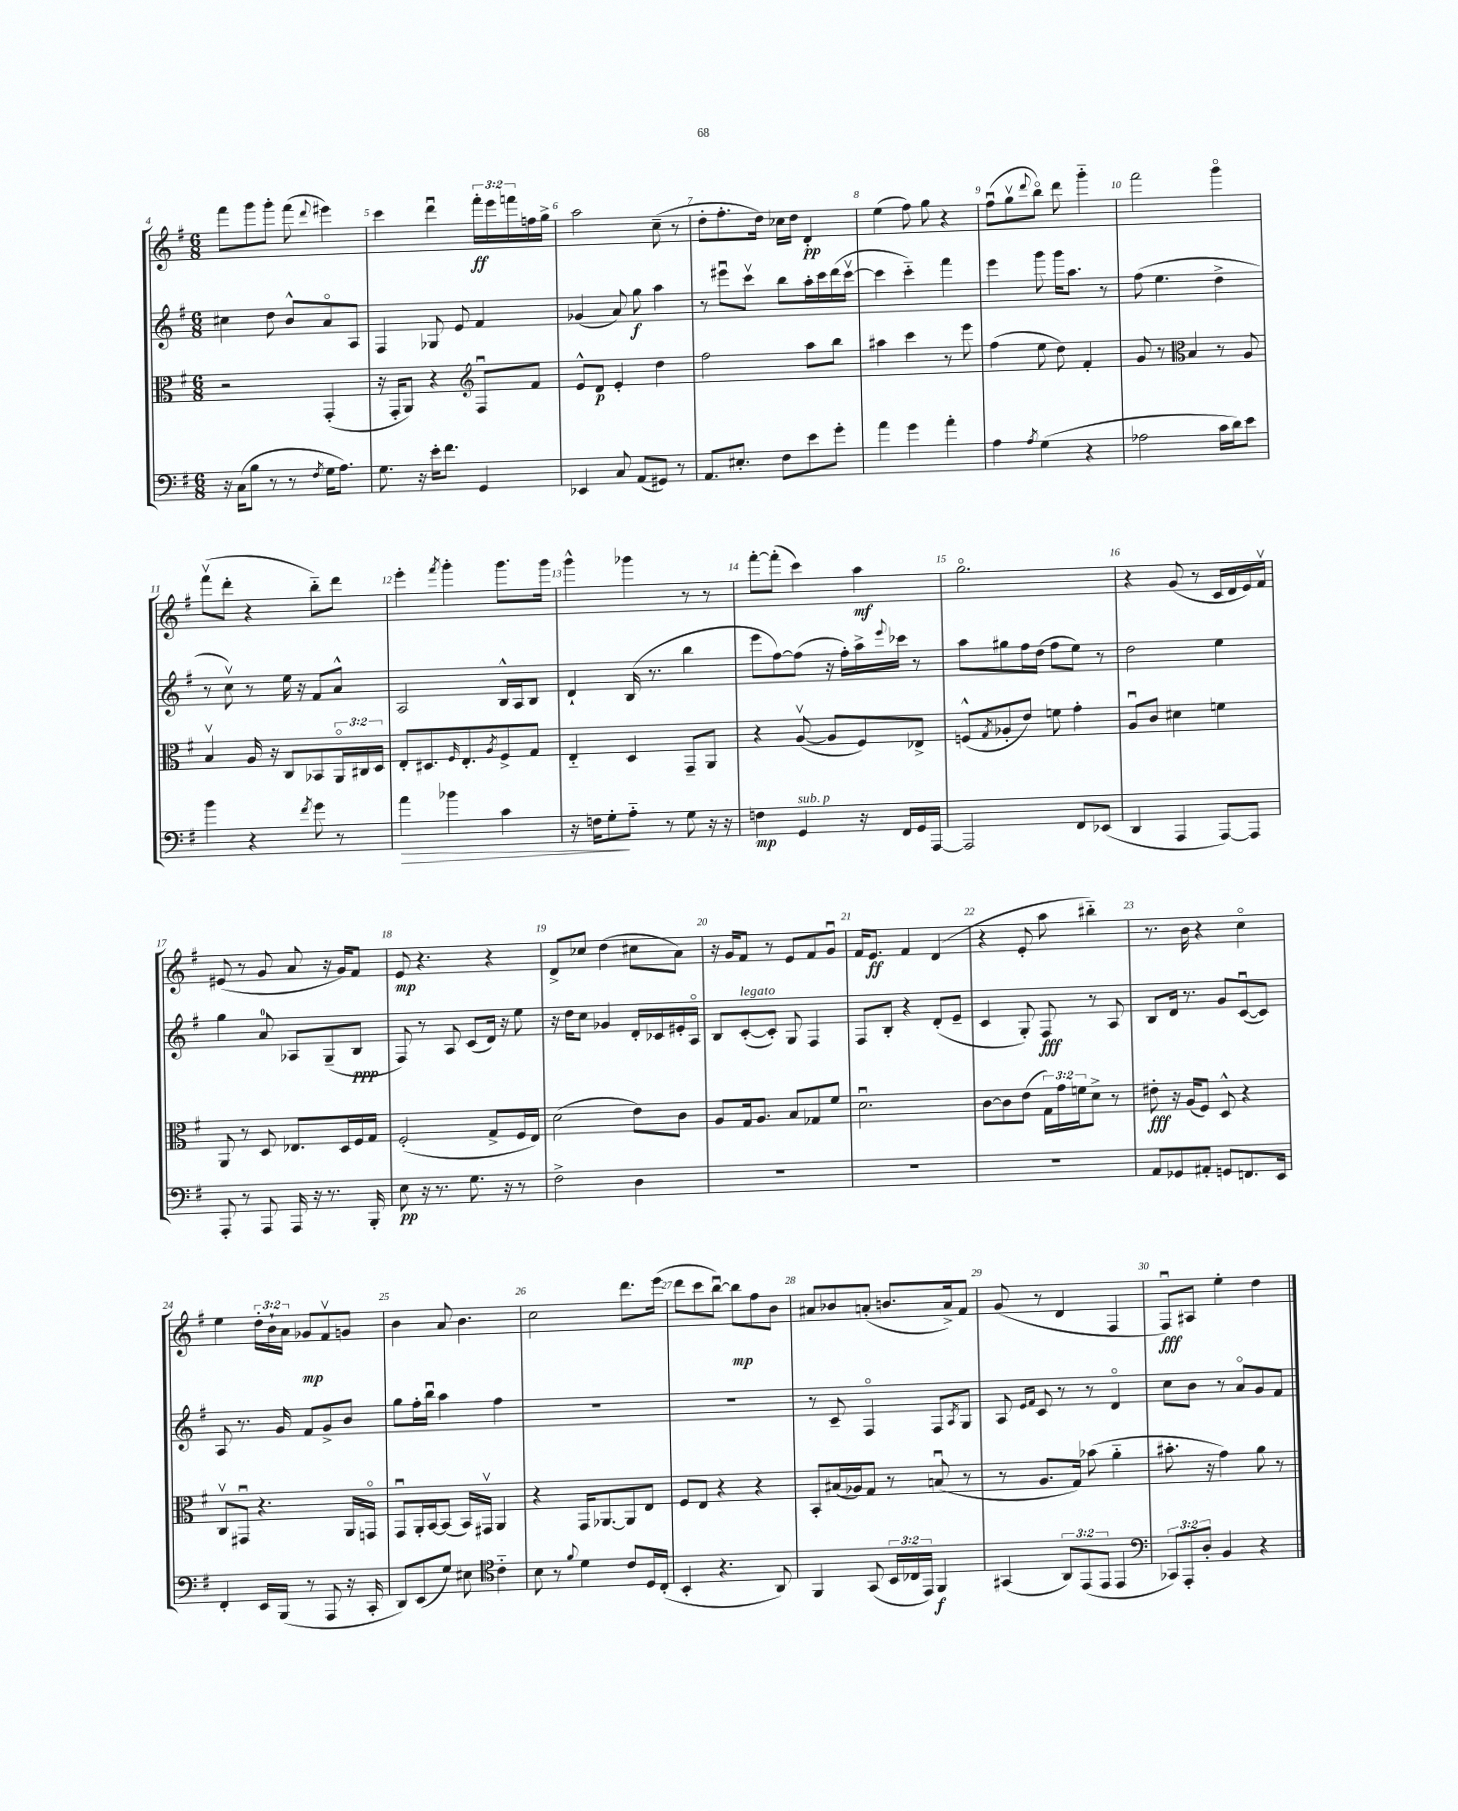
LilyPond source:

<<
\new StaffGroup <<
\new Staff = "s0" {
    \clef treble \key g \major \numericTimeSignature \time 6/8 \override Staff.TupletNumber.text = #tuplet-number::calc-fraction-text
    fis'''8 g'''8 g'''8-. fis'''8( \appoggiatura { d'''8 } eis'''4) |
    c'''4 d'''4\downbow \tuplet 3/2 { fis'''16-.\ff e'''16 f'''16 } f''16 g''16-> |
    a''2 c''8--( r8 |
    d''8-. fis''8.-. d''16) ces''16 d''16 d'4-.\pp |
    e''4( fis''8) g''8 r4 |
    fis''8\downbow( g''8\upbow \appoggiatura { d'''8 } b''8\flageolet) d'''8 g'''4-_ |
    fis'''2 g'''4\flageolet |
    fis'''8\upbow( d'''8-. r4 b''8-_) d'''8 |
    e'''4-. \acciaccatura { fis'''8 } g'''4-. g'''8. g'''16 |
    g'''4-^ ges'''4 r8 r8 |
    fis'''8~-. fis'''8-.( c'''4) a''4\mf |
    g''2.\flageolet |
    r4 g'8( r8 c'16 d'16 e'16) fis'16\upbow |
    eis'8( r8 g'8 a'8 r16 g'16) fis'8 |
    e'8\mp r4. r4 |
    d'8-> ces''8 d''4( cis''8 a'8) |
    r16 g'16 fis'8 r8 e'8 fis'8 g'8\downbow |
    fis'16 e'8.\ff fis'4 d'4( |
    r4 e'8-. a''8 bis''4-_) |
    r8. b'16 r4 c''4\flageolet |
    e''4 \tuplet 3/2 { d''16-. b'16-! a'16 } ges'8\mp fis'8\upbow g'8 |
    b'4 a'8 b'4. |
    c''2 d'''8. e'''16( |
    d'''8 c'''8 b''8~\downbow) b''8\mp fis''8 b'8 |
    ais'8 bes'8 a'8-.( b'8. a'16->) fis'8 |
    g'8( r8 d'4 fis4 |
    fis8\downbow\fff) ais8 e''4-. d''4 \bar "|." |
}
\new Staff = "s1" {
    \clef treble \key g \major \numericTimeSignature \time 6/8
    cis''4 d''8 b'8-^ a'8\flageolet a8 |
    fis4 ges8 e'8 fis'4 |
    ges'4( a'8) g''8\f a''4 |
    r8 eis'''8\downbow c'''8\upbow b''8 a''16-. c'''16 d'''16( c'''16~\upbow |
    c'''4 c'''4-_) fis'''4 |
    e'''4 g'''8 g'''16 a''8. r8 |
    fis''8( e''4. d''4-> |
    r8 c''8\upbow) r8 e''16 r16 fis'8 a'8-^ |
    a2 b16-^ a16 b8 |
    d'4-! b16( r8. b''4 |
    e'''8 fis''8~) fis''8( r16 fis''16-.) a''16-> \appoggiatura { e'''8 } ces'''16 r8 |
    a''8 gis''8 fis''16 d''16( fis''8 e''8) r8 |
    d''2 e''4 |
    g''4 a'8-0 aes8 g8--( b8\ppp |
    fis8) r8 a8 c'8( d'16) r16 e''8 |
    r16 d''16 c''8 ges'4 d'16-. ces'16 eis'16-. a16\flageolet |
    b8 c'8~-.^\markup { \italic "legato" }( c'8-.) g8 fis4 |
    fis8 b8-. r4 d'8-.( e'8-- |
    c'4 g8-.) fis8\fff r8 a8 |
    b8 d'16 r8. g'8 c'8~\downbow( c'8) |
    a8 r8. g'16 fis'8 g'8-> b'8 |
    g''8 fis''16-. b''16\downbow a''4 fis''4 |
    R2. |
    R2. |
    r8 c'8-- fis4\flageolet fis8 \acciaccatura { a8 } g8 |
    a8 \grace { e'16 fis'16 } c'8 r8 r8 d'4\flageolet |
    c''8 b'8 r8 a'8\flageolet g'8 fis'8 \bar "|." |
}
\new Staff = "s2" {
    \clef alto \key g \major \numericTimeSignature \time 6/8 \override Staff.TupletNumber.text = #tuplet-number::calc-fraction-text
    r2 g,4-.( |
    r16 g,16-. a,8) r4 \clef treble fis8\downbow fis'8 |
    e'8-^ d'8\p e'4-. d''4 |
    fis''2 a''8 b''8 |
    ais''4 c'''4 r8 e'''8 |
    fis''4( e''8 d''8) fis'4-. |
    g'8 r8 \clef alto b4 r8 a8 |
    b4\upbow a16 r16 c8 bes,8 \tuplet 3/2 { a,16\flageolet cis16 d16 } |
    e8-. dis8. \grace { fis16 } e8.-. \acciaccatura { a8 } fis8-> g8 |
    e4-_ d4 g,8-- a,8 |
    r4 a8~\upbow( a8 fis8) ees8-> |
    f8-^( \acciaccatura { g8 } aes8-. e'8) f'8 g'4-. |
    a8\downbow c'8 dis'4 f'4 |
    a,8 r8 d8 ees8. d16 fis16 g16 |
    fis2-.( g8-> fis16 e16) |
    d'2( e'8) c'8 |
    a8 g16 a8. b8 ges8 fis'8 |
    d'2.\downbow |
    c'8~ c'8 e'8( \tuplet 3/2 { g16) g'16 f'16 } d'8-> r8 |
    eis'8-.\fff r16 a16( fis8) d8-^ r4 |
    c8\upbow gis,8\downbow r4. a,16 g,16\flageolet |
    g,8\downbow a,16-. b,16~ b,8( b,16) gis,16\upbow a,4 |
    r4 g,16 aes,8.~ aes,8 e8 |
    fis8 e8 r4 r4 |
    b,8-. bis16( aes16) g8 r8 b8\downbow( r8 |
    r8 a8. g16) bes'8( a'4-_ |
    bis'8.-. r16 g'4) a'8 r8 \bar "|." |
}
\new Staff = "s3" {
    \clef bass \key g \major \numericTimeSignature \time 6/8 \override Staff.TupletNumber.text = #tuplet-number::calc-fraction-text
    r16 c16( b8 r8 r8 \acciaccatura { fis8 } g16 a8.) |
    g8. r16 e'16-. fis'8. g,4 |
    ees,4 c8 a,8( gis,8) r8 |
    a,8. eis8.-. fis8 e'8 g'8-. |
    a'4 g'4 a'4-. |
    a4 \acciaccatura { a8 } g4( r4 |
    aes2 c'16 d'16) e'8 |
    b'4 r4 \acciaccatura { fis'8 } g'8 r8 |
    a'4\> bes'4 c'4 |
    r16 f16 g8-.\! a8-_ r8 g8 r16 r16 |
    f4\mp g,4^\markup { \italic "sub. p" } r16 fis,16 g,16 a,,16~ |
    a,,2 fis,8 ees,8( |
    d,4 a,,4 a,,8~) a,,8 |
    a,,8-. r8 a,,8 a,,16 r16 r8. b,,16-. |
    e8\pp r16 r8. g8. r16 r8 |
    fis2-> d4 |
    R2. |
    R2. |
    R2. |
    a,8 ges,8 ais,8-. g,8 f,8. e,16 |
    fis,4-. e,16 b,,16( r8 a,,8 r16 c,16-. |
    d,8) e,8( g8) eis8 \clef tenor c'4-_ |
    b8 r8 \appoggiatura { fis'8 } d'4 c'8 d16 c16-.( |
    b,4-. r4. a,8) |
    fis,4 g,8( \tuplet 3/2 { b,16 ces16 e,16) } fis,4\f |
    gis,4( \tuplet 3/2 { a,8) e,8( e,8 } e,4 |
    \clef bass \tuplet 3/2 { ces,8) a,,8-. d8-. } b,4 r4 \bar "|." |
}
>>
>>
\layout { \context { \Score currentBarNumber = #4 \override BarNumber.break-visibility = ##(#f #t #t) barNumberVisibility = #all-bar-numbers-visible } }
